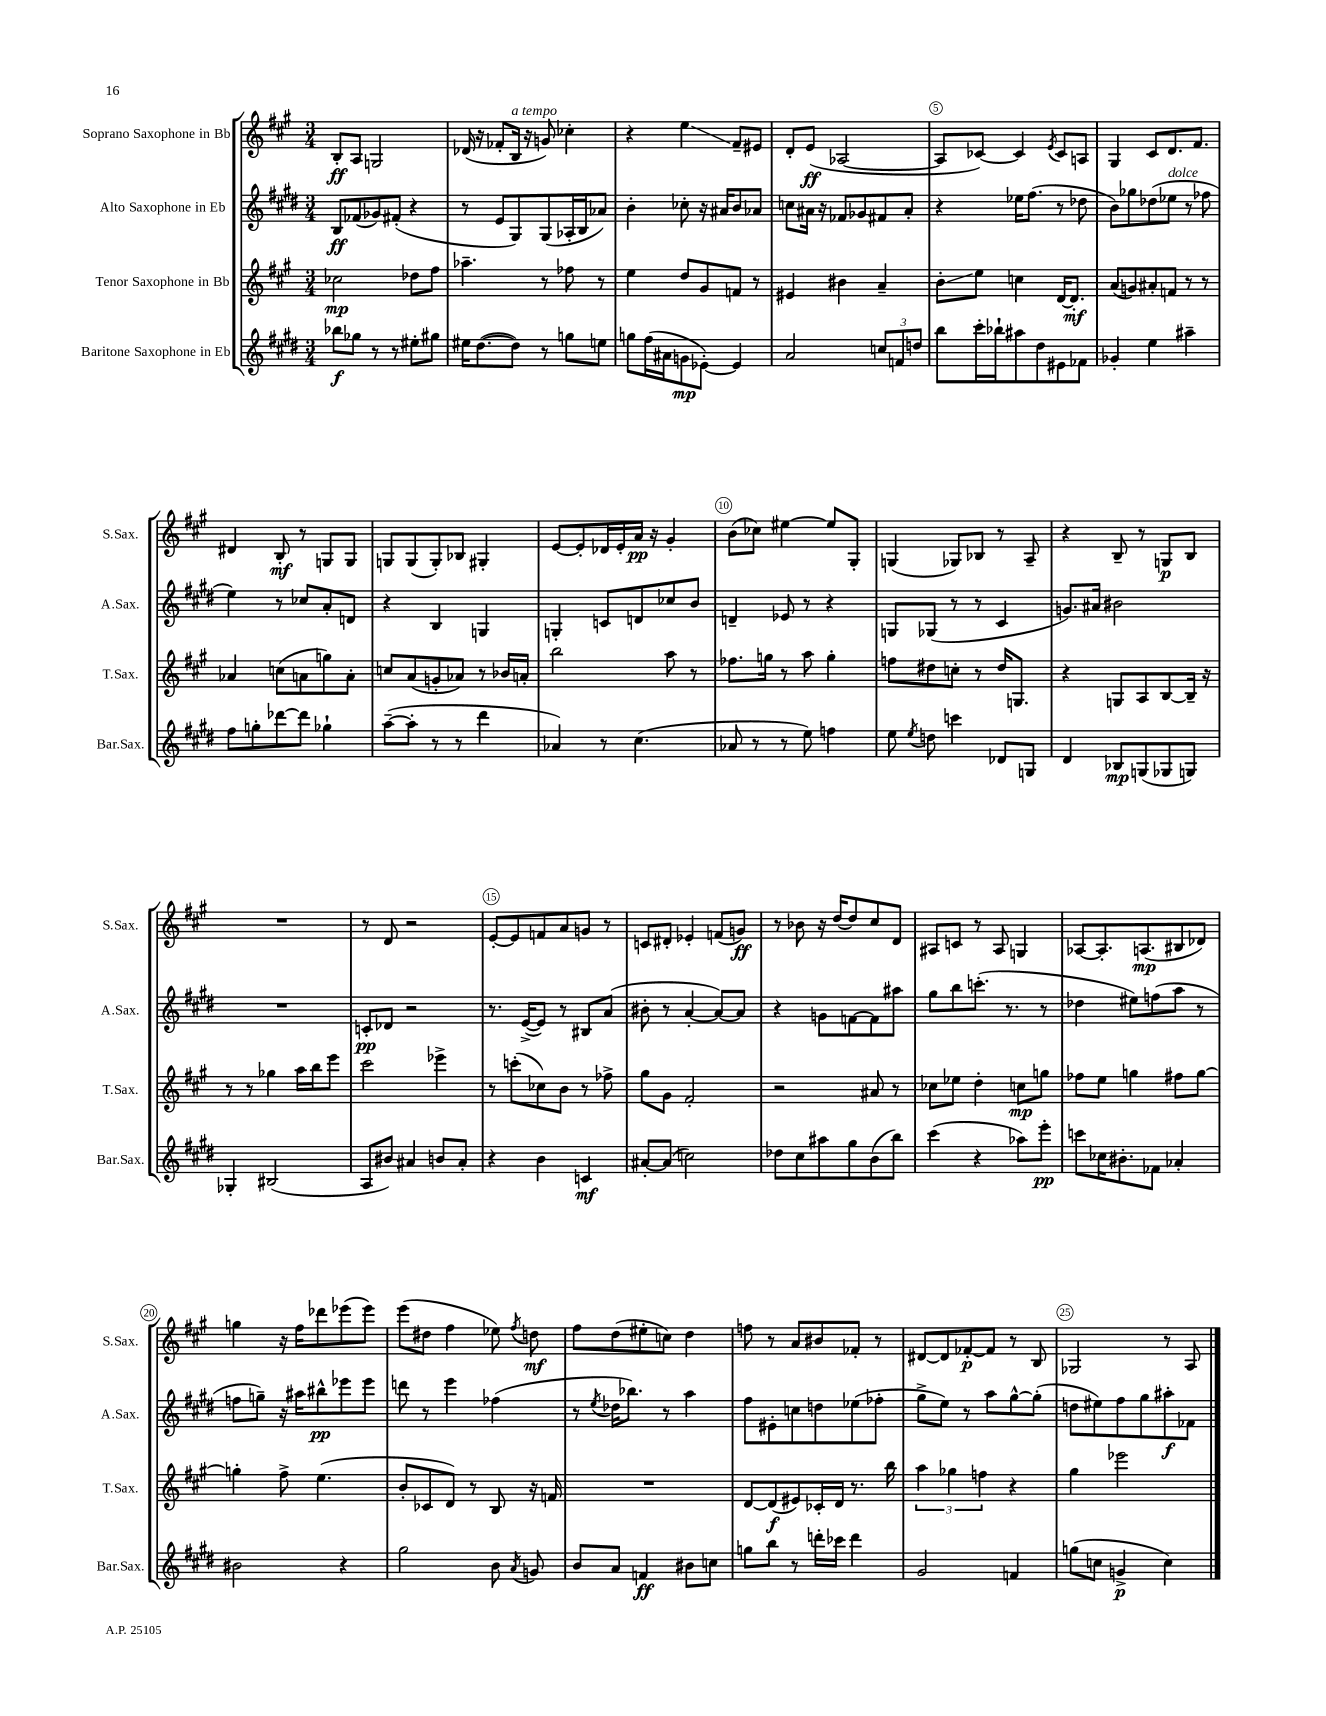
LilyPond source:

<<
\new StaffGroup <<
\new Staff = "s0" \with { instrumentName = "Soprano Saxophone in Bb" shortInstrumentName = "S.Sax." } {
    \clef treble \key a \major \numericTimeSignature \time 3/4
    \autoBeamOff b8[-.\ff a8] g2 |
    des'16( r16 fes'8[-. b16]^\markup { \italic "a tempo" } r16 g'8) ces''4-. |
    r4 e''4\glissando fis'8[-- eis'8] |
    d'8[-. e'8]\ff( aes2~ |
    aes8[ ces'8]~) ces'4 \acciaccatura { e'8 } ces'8[ a8] |
    gis4 cis'8[ d'8. fis'8.] |
    dis'4 b8-.\mf r8 g8[ g8] |
    g8[ g8( g8-.) bes8] gis4-. |
    e'8[~ e'8-. des'16 e'16-. a'16]\pp r16 gis'4-. |
    b'8[( ces''8]) eis''4~ eis''8[ gis8]-. |
    g4( ges8[) bes8] r8 a8-- |
    r4 b8-- r8 g8[\p b8] |
    R2. |
    r8 d'8 r2 |
    e'8[~-. e'8 f'8 a'8 g'8] r8 |
    c'8[ dis'8]-. ees'4-. f'8[( g'8]\ff) |
    r8 bes'8 r16 d''16[~ d''8 cis''8 d'8] |
    ais8[ c'8] r8 ais8 g4 |
    aes8[~ aes8.-. a8.\mp( bis8 des'8]) |
    g''4 r16 fis''16[ des'''8 ees'''8( ees'''8]) |
    e'''8[( dis''8] fis''4 ees''8) \acciaccatura { fis''8 } d''8\mf |
    fis''8[ d''8( eis''8-. c''8]) d''4 |
    f''8 r8 a'8[ bis'8 fes'8]-. r8 |
    dis'8[~ dis'8 fes'8~-.\p fes'8] r8 b8 |
    ges2 r8 a8 \bar "|." |
}
\new Staff = "s1" \with { instrumentName = "Alto Saxophone in Eb" shortInstrumentName = "A.Sax." } {
    \clef treble \key e \major \numericTimeSignature \time 3/4
    \autoBeamOff b8[\ff fes'8( ges'8) fis'8]-.( r4 |
    r8 e'8[ gis8) gis8( aes16-. b16 aes'8]) |
    b'4-. ces''8-. r16 ais'16[ b'8 aes'8] |
    c''8[ ais'16] r16 fes'8[ ges'8 fis'8 ais'8]-. |
    r4 ees''16[ fis''8.]( r8 des''8 |
    b'8[) ges''8 des''8( ees''8]^\markup { \italic "dolce" } r8 fes''8 |
    e''4) r8 ces''8[ a'8-. d'8] |
    r4 b4 g4 |
    g4-. c'8[ d'8 ces''8 b'8] |
    d'4-- ees'8 r8 r4 |
    g8[ ges8]( r8 r8 cis'4 |
    g'8.[) ais'16] bis'2 |
    R2. |
    c'8[-.\pp des'8] r2 |
    r8. e'16[~->( e'8]) r8 bis8[ a'8]( |
    bis'8-. r8 a'4~-. a'8[~) a'8] |
    r4 g'8[ f'8~ f'8 ais''8] |
    gis''8[ b''8 c'''8.]-.( r8. r8 |
    des''4 eis''8[) f''8( a''8] r8 |
    f''8[ g''8]--) r16 ais''16[ bis''8-^\pp ees'''8 ees'''8] |
    d'''8 r8 e'''4 fes''4( |
    r8 \acciaccatura { e''8 } des''16[ bes''8.]) r8 a''4 |
    fis''8[ eis'8-. c''8 d''8 ees''8( fes''8]-. |
    gis''8[-> e''8]) r8 a''8[ gis''8~-^ gis''8]-.( |
    d''8[ eis''8) fis''8 gis''8 ais''8-.\f fes'8] \bar "|." |
}
\new Staff = "s2" \with { instrumentName = "Tenor Saxophone in Bb" shortInstrumentName = "T.Sax." } {
    \clef treble \key a \major \numericTimeSignature \time 3/4
    \autoBeamOff ces''2\mp des''8[ fis''8] |
    aes''4.-- r8 fes''8 r8 |
    e''4 d''8[ gis'8 f'8] r8 |
    eis'4 bis'4 a'4-- |
    b'8[-.\glissando e''8] c''4 d'16[~ d'8.]-.\mf |
    a'8[( g'8) ais'8-. f'8] r8 r8 |
    aes'4 c''8[( a'8 g''8) a'8]-. |
    c''8[ a'8( g'8-. aes'8]) r8 bes'16[ a'16]-. |
    b''2 a''8 r8 |
    fes''8.[ g''16] r8 a''8 g''4-. |
    f''8[ dis''8 c''8]-. r8 dis''16[ g8.] |
    r4 g8[ a8 b8~ b16]-- r16 |
    r8 r8 ges''4 a''16[ b''16 e'''8] |
    cis'''2 ees'''4-> |
    r8 c'''8[-.( ces''8) b'8] r8 fes''8-> |
    gis''8[ gis'8] fis'2-. |
    r2 ais'8 r8 |
    ces''8[ ees''8] d''4-. c''8[\mp g''8] |
    fes''8[ e''8] g''4 fis''8[ g''8]~ |
    g''4-. fis''8-> e''4.( |
    b'8[-. ces'8 d'8]) r8 b8 r16 f'16 |
    R2. |
    d'8[~ d'8\f( eis'8) ces'16-. d'16] r8. b''16 |
    \tuplet 3/2 { a''4 ges''4 f''4 } r4 |
    gis''4 ees'''2 \bar "|." |
}
\new Staff = "s3" \with { instrumentName = "Baritone Saxophone in Eb" shortInstrumentName = "Bar.Sax." } {
    \clef treble \key e \major \numericTimeSignature \time 3/4
    \autoBeamOff bes''8[\f ges''8] r8 r8 eis''8[-. gis''8] |
    eis''16[ dis''8.~( dis''8]) r8 g''8[ e''8] |
    g''8[ fis''16( ais'16 g'8\mp ees'8]~-.) ees'4 |
    a'2 \tuplet 3/2 { c''8[ f'8 d''8] } |
    b''8[ cis'''16-. bes''16-! ais''8 dis''8 eis'8 fes'8] |
    ges'4-. e''4 ais''4-- |
    fis''8[ g''8-. des'''8~ des'''8] ges''4-! |
    a''8[~--( a''8]-. r8 r8 dis'''4 |
    aes'4) r8 cis''4.( |
    aes'8 r8 r8 e''8) f''4 |
    e''8 \acciaccatura { e''8 } d''8 c'''4 des'8[ g8] |
    dis'4 bes8[\mp g8( ges8 g8]) |
    ges4-. bis2( |
    a8[ bis'8]) ais'4 b'8[ ais'8]-. |
    r4 b'4 c'4\mf |
    ais'8[~-. ais'8]( c''2) |
    des''8[ cis''8 ais''8 gis''8 b'8( b''8]) |
    cis'''4( r4 aes''8[) e'''8]-.\pp |
    c'''8[ ces''16 bis'8.-. fes'8] aes'4-. |
    bis'2 r4 |
    gis''2 b'8 \acciaccatura { a'8 } g'8 |
    b'8[ a'8] f'4\ff bis'8[ c''8] |
    g''8[ b''8] r8 d'''16[-. ces'''16] d'''4 |
    gis'2 f'4 |
    g''8[( c''8] g'4->\p c''4) \bar "|." |
}
>>
>>
\layout { \context { \Score \override BarNumber.break-visibility = ##(#f #t #t) barNumberVisibility = #(every-nth-bar-number-visible 5) \override BarNumber.stencil = #(make-stencil-circler 0.1 0.3 ly:text-interface::print) } }
